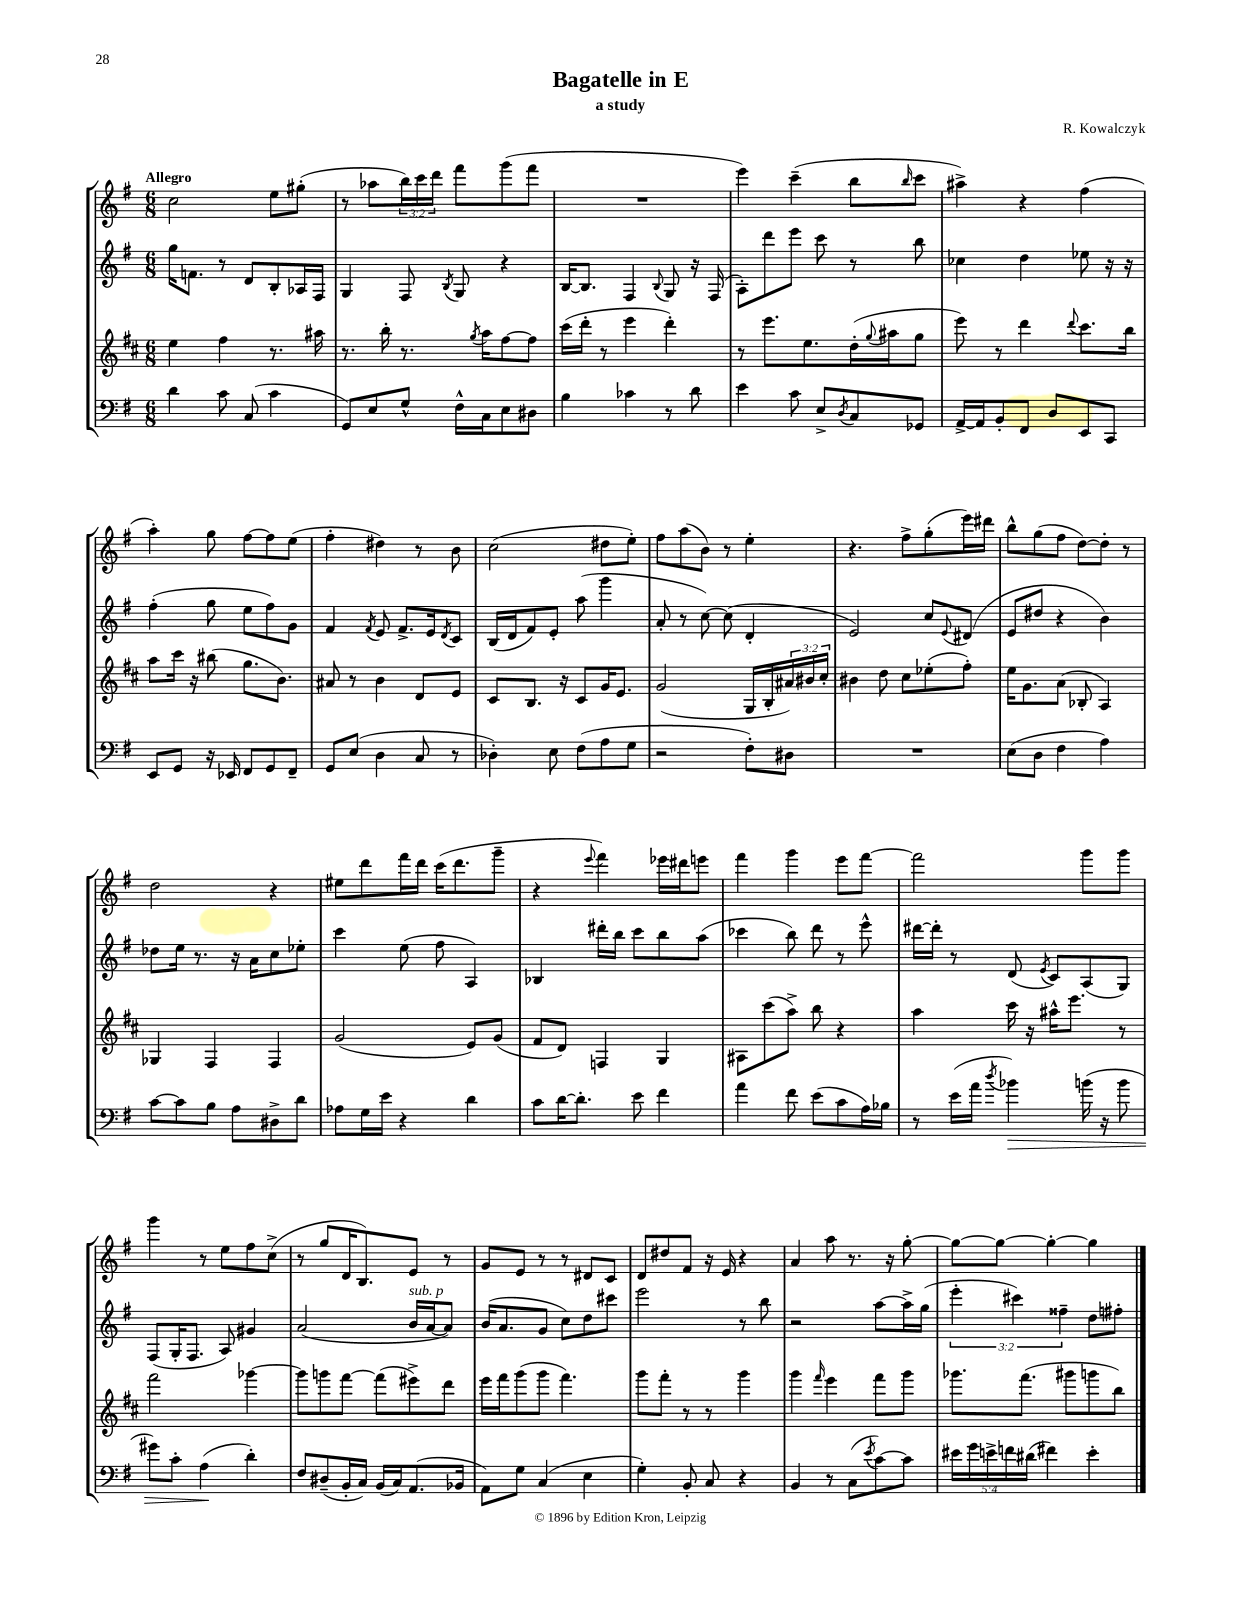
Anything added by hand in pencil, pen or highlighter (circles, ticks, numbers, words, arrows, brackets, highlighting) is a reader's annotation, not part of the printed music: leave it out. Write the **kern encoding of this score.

**kern	**kern	**kern	**kern
*staff4	*staff3	*staff2	*staff1
*clefF4	*clefG2	*clefG2	*clefG2
*k[f#]	*k[f#c#]	*k[f#]	*k[f#]
*M6/8	*M6/8	*M6/8	*M6/8
4d\	4ee\	16gg\LK	2cc\
.	.	8.f\J	.
8c\	4ff#\	8r	.
(8C/	.	8d/L	.
4c\	8.r	8B'/	8ee\L
.	.	16A-/L	(8gg#'\J
.	16aa#\	16F#/JJ	.
=	=	=	=
8GG/L)	8.r	4G/	8r
8E/	.	.	8aa-\L
.	16bb'\	.	.
8G^^/J	8.r	8F#/	24bb\L)
.	.	.	24ccc\
.	.	.	24ddd\JJ
.	.	8qB/	.
16F#^^\LL	.	8G/	8fff#\L
.	8qgg/	.	.
16C\J	16aa\LK	.	.
8E\	[8ff#\	4r	(8ggg\
8D#\J	8ff#\]J	.	8fff#\J
=	=	=	=
4B\	(16ccc#\LL	[16B/LK	2.r
.	16ddd'\JJ	8.B/]J	.
.	8r	.	.
4c-\	4eee\	4F#/	.
.	.	8qqB/	.
8r	4ddd'\)	8G/	.
8d\	.	16r	.
.	.	(16F#/	.
=	=	=	=
4e\	8r	8A'\L)	4eee\)
.	8.eee\L	8ddd\	.
8c\	.	8eee\J	(4ccc~\
.	8.ee\	.	.
8E^/L	.	8ccc\	.
8qD/	.	.	.
8C/	(16dd'\L	8r	8bb\L
.	8qqgg/	.	.
.	16aa#\J	.	.
.	.	.	16qqbb/
8GG-/J	8gg\J	8bb\	8ccc\J
=	=	=	=
[16AA^/LL	8eee\)	4cc-\	4aa#^\)
16AA/]J	.	.	.
8BB'/	8r	.	.
8FF#/J	4ddd\	4dd\	4r
8D/L	.	.	.
.	8qqddd/	.	.
8EE/	8.ccc#\L	8ee-\	(4ff#\
8CC/J	.	16r	.
.	16bb\Jk	16r	.
=	=	=	=
8EE/L	8aa\L	(4ff#'\	4aa'\)
8GG/J	16ccc#\Jk	.	.
.	16r	.	.
16r	(8bb#\	8gg\	8gg\
16EE-/	.	.	.
8FF#/L	8.gg\L	8ee\L	[8ff#\L
8GG/	.	8ff#\)	8ff#\]
.	8.b\J)	.	.
8FF#~/J	.	8g\J	(8ee\J
=	=	=	=
8GG/L	8a#/	4f#/	4ff#'\
(8E/J	8r	.	.
.	.	8qf#/	.
4D\	4b\	8e/	4dd#\)
.	.	8.f#^/L	.
8C/	8d/L	.	8r
.	.	16e/k	.
.	.	8qd/	.
8r	8e/J	8c/J	8b\
=	=	=	=
4D-'\)	8c#/L	(16B/LL	(2cc\
.	.	16d/J	.
.	8.B/J	8f#/)	.
8E\	.	8e'/J	.
.	16r	.	.
(8F#\L	8c#/L	(8aa\	.
8A\	16g/K	4ggg\	8dd#\L
.	8.e/J	.	.
8G\J	.	.	8ee'\J)
=	=	=	=
2r	(2g/	8a'/	8ff#\L
.	.	8r	(8aa\
.	.	[8cc\)	8b\J)
.	.	(8cc\]	8r
8F#'\L)	16G/LL	4d'/	4ee'\
.	16B'/	.	.
8D#\J	24a#/)	.	.
.	24b#/	.	.
.	24cc#'/JJ	.	.
=	=	=	=
2.r	4b#\	2e/)	4.r
.	8dd\	.	.
.	8cc#\L	.	8ff#^\L
.	(8ee-'\	8cc/L	(8gg'\
.	.	8qqe/	.
.	8ff#'\J)	(8d#/J	16eee\L)
.	.	.	16ddd#\JJ
=	=	=	=
(8E\L	16ee\LK	8e/L	8bb^^\L
.	8.g\	.	.
8D\J	.	8dd#/J	(8gg\
4F#\	(8a\J	4r	8ff#\J
.	8B-'/	.	[8dd\L)
4A\)	4A/)	4b\)	8dd'\]J
.	.	.	8r
=	=	=	=
[8c\L	4G-/	8dd-\L	2dd\
8c\]	.	16ee\Jk	.
.	.	8.r	.
8B\J	4F#/	.	.
8A\L	.	16r	.
.	.	16a\LK	.
8D#^\	4F#/	8cc\	4r
8d\J	.	8ee-'\J	.
=	=	=	=
8A-\L	(2g/	4ccc\	8ee#\L
16G\L	.	.	8ddd\
16e\JJ	.	.	.
4r	.	(8ee\	16fff#\L
.	.	.	16ddd\JJ
.	.	8ff#\	(16ccc\LK
.	.	.	8.ddd\
4d\	8e/L)	4A/)	.
.	(8g/J	.	8ggg~\J
=	=	=	=
8c\L	8f#/L	4B-/	4r
[16d\K	8d/J)	.	.
8.d'\]J	.	.	.
.	.	.	8qqeee/
.	4F/	16ddd#'\LL	4fff#\)
.	.	16bb\JJ	.
8e\	.	8ccc\L	.
4f#\	4G/	8bb\	16eee-\LL
.	.	.	16ddd#\J
.	.	(8aa\J	8eee\J
=	=	=	=
4a\	8A#\L	4ccc-\	4fff#\
.	(8ccc#\	.	.
8f#\	8aa^\J)	8bb\)	4ggg\
(8e\L	8bb\	8ddd\	.
8c\	4r	8r	8eee\L
16A\L)	.	8eee^^\	[8fff#\J
16B-\JJ	.	.	.
=	=	=	=
8r	4aa\	[16ddd#\LL	2fff#\]
.	.	16ddd#'\]JJ	.
(16e\LL	.	8r	.
16a\JJ	.	.	.
8qdd/	.	.	.
4b-\)	16ccc#\	(8d/	.
.	16r	.	.
.	.	8qe/	.
.	16aa#^^\LK	8c/L)	.
.	8.eee\J	.	.
(16b\	.	(8A/	8ggg\L
16r	.	.	.
8b\	8r	8G/J)	8ggg\J
=	=	=	=
8g#\L)	2fff#\	(8F#/L	4ggg\
8c'\J	.	16G'/K	.
.	.	8.F#/J	.
(4A\	.	.	8r
.	.	8A/)	8ee\L
4d'\)	[4ggg-\	4g#/	8ff#\
.	.	.	(8cc^\J
=	=	=	=
8F#/L	8ggg-\]L	(2a/	8r
(8D#~/	8ggg\	.	8gg/L
16BB'/L	[8fff#\J	.	16d/K
16C/JJ)	.	.	8.B/)
(16BB/LL	(8fff#\]L	.	.
16C/J)	.	.	.
(8.AA/	8eee#^\)	16b/LL	8e/J
.	.	[16a/J	.
.	8ddd\J	8a/]J)	8r
16BB-/Jk	.	.	.
=	=	=	=
8AA\L)	16eee\LL	(16b/LK	8g/L
.	16fff#\J	8.a/	.
8G\J	(8ggg\	.	8e/J
(4C/	8ggg\J	8g/J	8r
.	4.fff#\)	8cc\L)	8r
4E\	.	8dd\	8d#/L
.	.	8ccc#\J	8c/J
=	=	=	=
4G'\)	8ggg\L	2eee\	8d/L
.	8fff#'\J	.	8dd#/
8BB'/	8r	.	8f#/J
8C/	8r	.	16r
.	.	.	16e/
4r	4ggg\	8r	4r
.	.	8bb\	.
=	=	=	=
4BB/	4ggg\	2r	4a/
.	16qqfff#/	.	.
8r	4eee\	.	8aa\
(8C\L	.	.	8.r
8qe/	.	.	.
[8c\)	8fff#\L	[8aa\L	.
.	.	.	16r
8c\]J	8ggg\J	16aa^\]L	[8gg'\
.	.	(16gg\JJ	.
=	=	=	=
20e#\LL	8.ggg-\L	6eee'\	8gg\_L
20g\	.	.	.
20e^\	.	.	.
.	.	.	8gg\_J
20f\	.	.	.
.	.	6ccc#\)	.
.	(8.fff#\J	.	.
(20d#\JJ	.	.	.
4f#\)	.	.	4gg'\_
.	.	6ff##~\	.
.	8ggg#\L	.	.
4e'\	8ggg\	8dd\L	4gg\]
.	8bb\J)	8ff#'\J	.
==	==	==	==
*-	*-	*-	*-
